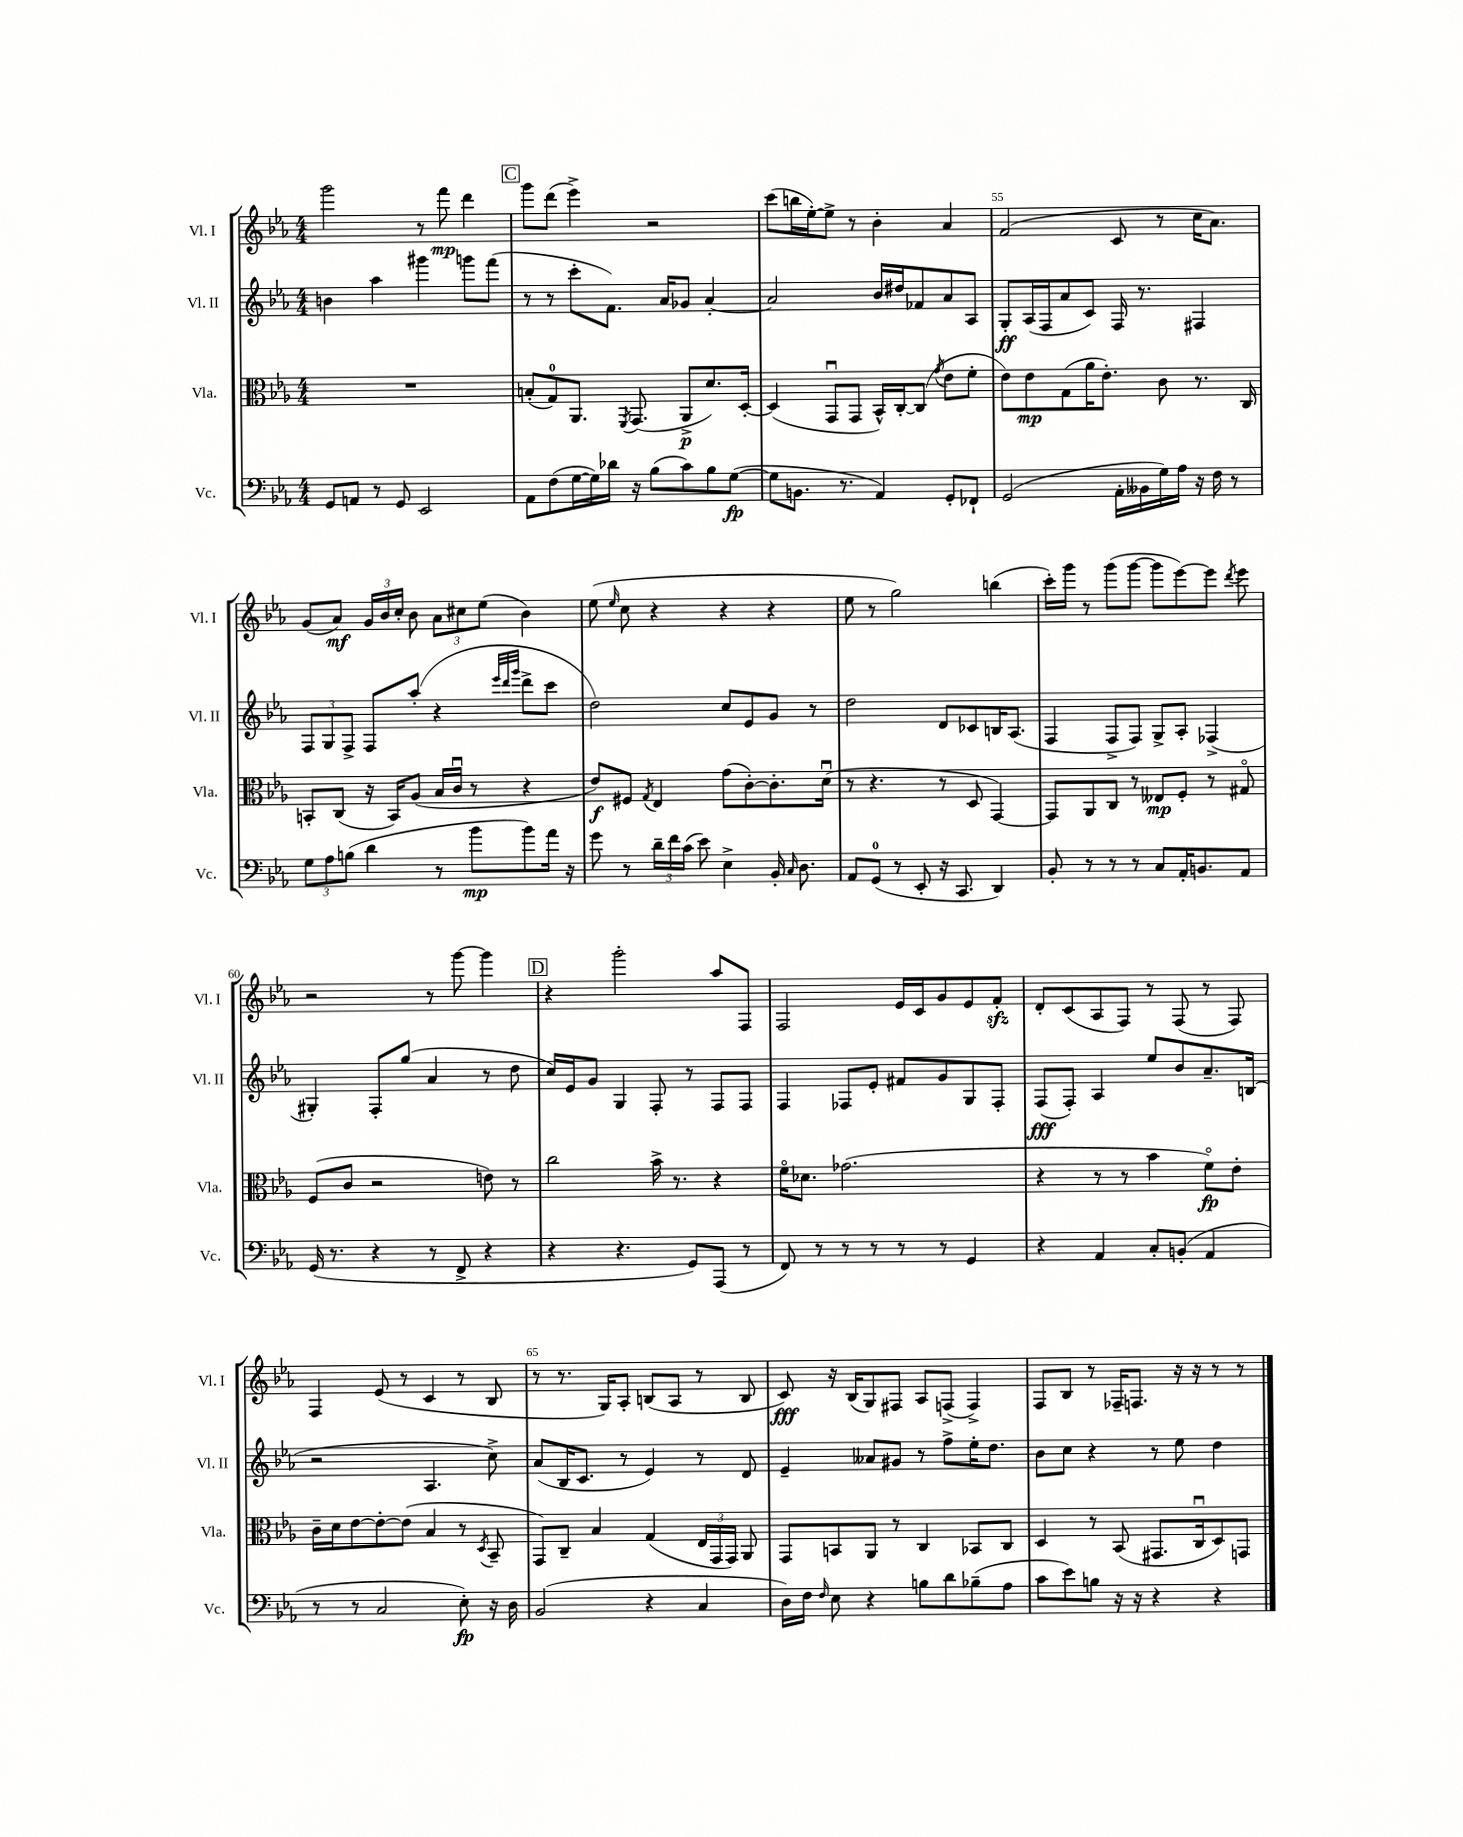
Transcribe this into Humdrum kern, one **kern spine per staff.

**kern	**dynam	**kern	**dynam	**kern	**dynam	**kern	**dynam
*part4	*part4	*part3	*part3	*part2	*part2	*part1	*part1
*staff4	*staff4	*staff3	*staff3	*staff2	*staff2	*staff1	*staff1
*I"Vc.	*	*I"Vla.	*	*I"Vl. II	*	*I"Vl. I	*
*I'Vc.	*	*I'Vla.	*	*I'Vl. II	*	*I'Vl. I	*
*clefF4	*	*clefC3	*	*clefG2	*	*clefG2	*
*k[b-e-a-]	*	*k[b-e-a-]	*	*k[b-e-a-]	*	*k[b-e-a-]	*
*M4/4	*	*M4/4	*	*M4/4	*	*M4/4	*
=52	=52	=52	=52	=52	=52	=52	=52
8GG/L	.	1r	.	4bn\	.	2ggg\	.
8AAn/J	.	.	.	.	.	.	.
8r	.	.	.	4aa-\	.	.	.
8GG/	.	.	.	.	.	.	.
2EE-/	.	.	.	4ggg#X\	.	8r	.
.	.	.	.	.	.	8fff\	mp
.	.	.	.	8gggn\L	.	4ddd\	.
.	.	.	.	(8fff\J	.	.	.
!!LO:REH:place=s1:t=C
=53	=53	=53	=53	=53	=53	=53	=53
8AA-\L	.	(8Bn'/L	.	8r	.	8ggg\L	.
(8F\	.	8G/)	.	8r	.	(8ddd\J	.
[16G\L	.	8.AA-/J	.	8ccc'\L	.	4eee-^\)	.
16G\])	.	.	.	.	.	.	.
16d-X\JJ	.	.	.	8.f\J)	.	.	.
.	.	8qFF/	.	.	.	.	.
16r	.	(8.GG/	.	.	.	.	.
(8B-\L	.	.	.	.	.	2r	.
.	.	.	.	16a-/KL	.	.	.
8c\)	.	8AA-^/L	p	8g-X/J	.	.	.
8B-\	.	8.d/)	.	[4a-'/	.	.	.
([8G\J	fp	.	.	.	.	.	.
.	.	[16D'/Jk	.	.	.	.	.
=54	=54	=54	=54	=54	=54	=54	=54
8G\L]	.	(4D/]	.	2a-/]	.	(8ccc\L	.
8.BBn\J	.	.	.	.	.	16bbn\L	.
.	.	.	.	.	.	[16ee-'\J)	.
.	.	8GGu/L	.	.	.	8ee-^\J]	.
8.r	.	.	.	.	.	.	.
.	.	8GG/J	.	.	.	8r	.
4AA-/)	.	16BB-^^/LL)	.	16b-/LL	.	4b-'\	.
.	.	[16C'/J	.	16dd#X/J	.	.	.
.	.	(8C/J]	.	8f-X/	.	.	.
.	.	8qg/	.	.	.	.	.
8GG'/L	.	8e-\L	.	8a-/	.	4a-/	.
8FF-X`/J	.	8f'\J	.	8A-/J	.	.	.
=55	=55	=55	=55	=55	=55	=55	=55
(2GG/	.	8e-\L)	.	8G'/L	ff	(2f/	.
.	.	8e-\	mp	(16A-/L	.	.	.
.	.	.	.	16F/J	.	.	.
.	.	(8G\	.	8a-/	.	.	.
.	.	16a-\K	.	8c/J)	.	.	.
.	.	8.e-'\J)	.	.	.	.	.
16AA-'\LL	.	.	.	16F/	.	8c/	.
16BB--X\	.	.	.	8.r	.	.	.
16G\)	.	8c\	.	.	.	8r	.
16A-\JJ	.	.	.	.	.	.	.
16r	.	8.r	.	4F#X/	.	16cc\KL	.
16F\	.	.	.	.	.	8.a-\J)	.
8r	.	.	.	.	.	.	.
.	.	16C/	.	.	.	.	.
!!LO:LB:g=z
=56	=56	=56	=56	=56	=56	=56	=56
12G\L	.	8BBn'/L	.	12F/L	.	(8g/L	.
12A-\	.	.	.	12G/	.	.	.
.	.	(8C/J	.	.	.	8a-/J)	mf
(12Bn\J	.	.	.	12F^/J	.	.	.
4d\	.	16r	.	8F/L	.	24g/LL	.
.	.	.	.	.	.	24b-/	.
.	.	16BB/KL)	.	.	.	.	.
.	.	.	.	.	.	24cc'/JJ	.
.	.	(8A-/J	.	(8aa-'/J	.	8b-\	.
8r	.	16B-/LL	.	4r	.	12a-\L	.
.	.	16cu/JJ	.	.	.	.	.
.	.	.	.	.	.	12cc#X\	.
8b-\L	mp	8r	.	.	.	.	.
.	.	.	.	.	.	(12ee-\J	.
.	.	.	.	32qqeee-/LLL	.	.	.
.	.	.	.	32qqddd/	.	.	.
.	.	.	.	32qqggg/JJJ	.	.	.
8b-\)	.	4r	.	8ddd^\L	.	4b-\)	.
16a-\Jk	.	.	.	8ccc\J	.	.	.
16r	.	.	.	.	.	.	.
=57	=57	=57	=57	=57	=57	=57	=57
8g\	.	8e-/L)	f	2dd\)	.	(8ee-\	.
.	.	.	.	.	.	16qqee-/	.
8r	.	8F#X/J	.	.	.	8cc\	.
.	.	8qG/	.	.	.	.	.
24d~\LL	.	4E-/	.	.	.	4r	.
24f\	.	.	.	.	.	.	.
(24c\JJ	.	.	.	.	.	.	.
8e-\)	.	.	.	.	.	.	.
4E-^\	.	(8g\L	.	8cc/L	.	4r	.
.	.	[8c'\)	.	8e-/	.	.	.
16BB-'/	.	8.c'\]	.	8g/J	.	4r	.
16qqC/	.	.	.	.	.	.	.
8.D\	.	.	.	.	.	.	.
.	.	.	.	8r	.	.	.
.	.	(16du\Jk	.	.	.	.	.
=58	=58	=58	=58	=58	=58	=58	=58
8AA-/L	.	8r	.	2dd\	.	8ee-\	.
(8GG/J	.	4.r	.	.	.	8r	.
8r	.	.	.	.	.	2gg\)	.
8EE-'/	.	.	.	.	.	.	.
16r	.	8r	.	8d/L	.	.	.
8.CC/	.	.	.	.	.	.	.
.	.	8D/	.	8c-X/	.	.	.
4DD/)	.	[4GG/)	.	16Bn/K	.	(4bbn\	.
.	.	.	.	(8.A-/J	.	.	.
=59	=59	=59	=59	=59	=59	=59	=59
8BB-'/	.	8GG/L]	.	4F/	.	16ccc'\LL)	.
.	.	.	.	.	.	16ggg\JJ	.
8r	.	8AA-/	.	.	.	8r	.
8r	.	8C/J	.	8F^/L	.	(8ggg\L	.
8r	.	8r	.	8F/J)	.	[8ggg\J	.
8C/L	.	8E--X/L	mp	8G^/L	.	8ggg\L]	.
16AA-'/K	.	8F'/J	.	8A-'/J	.	[8eee-\)	.
8.BBn/	.	.	.	.	.	.	.
.	.	8r	.	(4F-X^/	.	8eee-\J]	.
.	.	.	.	.	.	8qddd/	.
8AA-/J	.	8G#X/	.	.	.	8eee-\	.
!!LO:LB:g=z
=60	=60	=60	=60	=60	=60	=60	=60
(16GG/	.	(8F/L	.	4G#X'/)	.	2r	.
8.r	.	.	.	.	.	.	.
.	.	8c/J	.	.	.	.	.
4r	.	2r	.	8F'/L	.	.	.
.	.	.	.	(8gg/J	.	.	.
8r	.	.	.	4a-/	.	8r	.
8FF^/	.	.	.	.	.	[8ggg\	.
4r	.	8en\)	.	8r	.	4ggg\]	.
.	.	8r	.	8dd\	.	.	.
!!LO:REH:place=s1:t=D
=61	=61	=61	=61	=61	=61	=61	=61
4r	.	2cc\	.	16cc/LL)	.	4r	.
.	.	.	.	16e-/J	.	.	.
.	.	.	.	8g/J	.	.	.
4.r	.	.	.	4G/	.	2ggg'\	.
.	.	16b-^\	.	8F'/	.	.	.
.	.	8.r	.	.	.	.	.
8GG/L)	.	.	.	8r	.	.	.
(8AAA-/J	.	4r	.	8F/L	.	8aa-/L	.
8r	.	.	.	8F/J	.	8F/J	.
=62	=62	=62	=62	=62	=62	=62	=62
8FF/)	.	16f\KL	.	4F/	.	2F/	.
.	.	8.d-X\J	.	.	.	.	.
8r	.	.	.	.	.	.	.
8r	.	(2.g-X\	.	8F-X/L	.	.	.
8r	.	.	.	8e-'/J	.	.	.
8r	.	.	.	8f#X/L	.	16e-/LL	.
.	.	.	.	.	.	16c/J	.
8r	.	.	.	8g/	.	8g/	.
4GG/	.	.	.	8G/	.	8e-/	.
.	.	.	.	8F-'/J	.	8fzz'/J	.
=63	=63	=63	=63	=63	=63	=63	=63
4r	.	4r	.	(8F/L	fff	8d'/L	.
.	.	.	.	8F'/J)	.	(8c/	.
4AA-/	.	8r	.	4A-/	.	8A-/	.
.	.	8r	.	.	.	8F/J)	.
8C'/L	.	4b-\	.	8ee-/L	.	8r	.
(8BBn'/J	.	.	.	8b-/	.	(8F/	.
4AA-/	.	8f\L)	fp	8.a-~/	.	8r	.
.	.	8e-'\J	.	.	.	8F/)	.
.	.	.	.	(16Bn/Jk	.	.	.
!!LO:LB:g=z
=64	=64	=64	=64	=64	=64	=64	=64
8r	.	16c~\LL	.	2r	.	4F/	.
.	.	16d\J	.	.	.	.	.
8r	.	[8e-\	.	.	.	.	.
2C/	.	8e-'\_	.	.	.	(8e-/	.
.	.	(8e-\J]	.	.	.	8r	.
.	.	4B-/	.	4.A-/	.	4c/	.
8E-'\)	fp	8r	.	.	.	8r	.
.	.	8qD/	.	.	.	.	.
16r	.	8BB-~/	.	8cc^\)	.	8B-/	.
16D\	.	.	.	.	.	.	.
=65	=65	=65	=65	=65	=65	=65	=65
(2BB-/	.	8GG/L)	.	(8a-/L	.	8r	.
.	.	8C~/J	.	16B-/K	.	8.r	.
.	.	.	.	8.c/J	.	.	.
.	.	4B-/	.	.	.	.	.
.	.	.	.	.	.	16G/KL)	.
.	.	.	.	8r	.	8A-'/J	.
4r	.	(4G/	.	4e-/)	.	(8Bn/L	.
.	.	.	.	.	.	8A-/J	.
4C/	.	24E-/LL	.	8r	.	8r	.
.	.	24GG/	.	.	.	.	.
.	.	24GG/JJ)	.	.	.	.	.
.	.	8AA-/	.	8d/	.	8B/	.
=66	=66	=66	=66	=66	=66	=66	=66
16D\LL)	.	8GG/L	.	4e-~/	.	8c/)	fff
16F\JJ	.	.	.	.	.	.	.
16qqF/	.	.	.	.	.	.	.
8E-\	.	8BBn/	.	.	.	16r	.
.	.	.	.	.	.	(16B-/KL	.
4r	.	8AA-/J	.	8a--X/L	.	8G/)	.
.	.	8r	.	8g#X/J	.	8F#X/J	.
8Bn\L	.	4C/	.	8r	.	8A-/L	.
8d\	.	.	.	8ff^\L	.	(8Fn^/J	.
(8B-X~\	.	8BB-X/L	.	16ee-'\K	.	4F^/)	.
.	.	.	.	8.dd\J	.	.	.
8A-\J	.	8C/J	.	.	.	.	.
=67	=67	=67	=67	=67	=67	=67	=67
8c\L	.	4D/	.	8b-\L	.	8F/L	.
8e-\)	.	.	.	8cc\J	.	8B-/J	.
8Bn\J	.	8r	.	4r	.	8r	.
16r	.	(8BB-/	.	.	.	16F-X~/KL	.
16r	.	.	.	.	.	8.Fn/J	.
4r	.	8.GG#X/L	.	8r	.	.	.
.	.	.	.	8ee-\	.	16r	.
.	.	16Cu/k	.	.	.	16r	.
4r	.	8D/)	.	4dd\	.	8r	.
.	.	8GGn/J	.	.	.	8r	.
==	==	==	==	==	==	==	==
*-	*-	*-	*-	*-	*-	*-	*-
